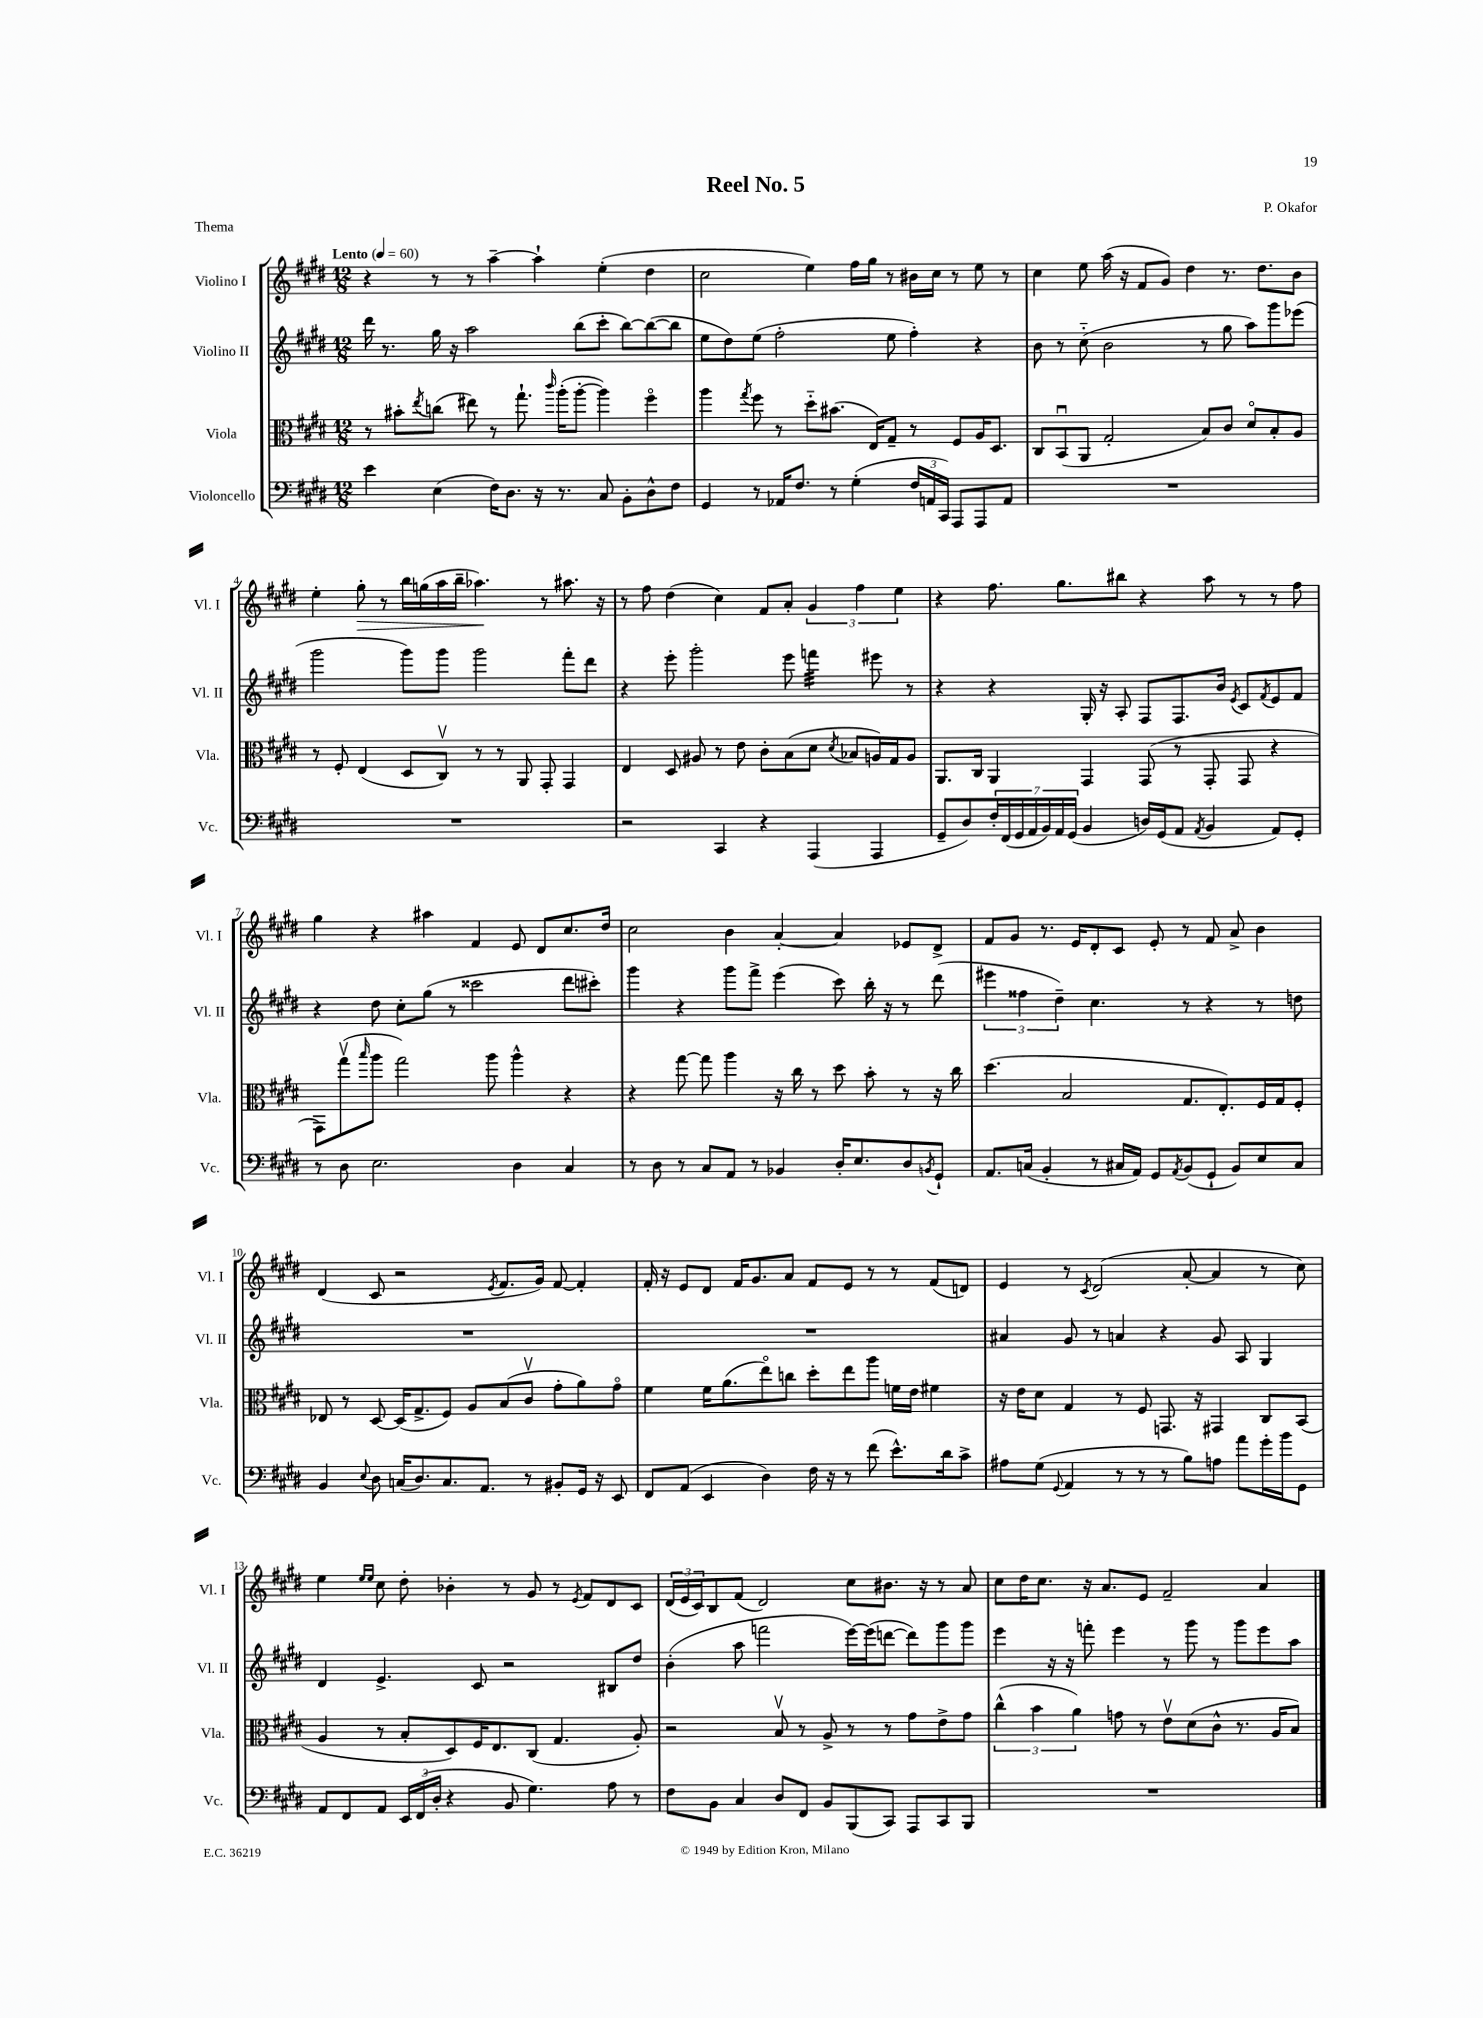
\header { title = "Reel No. 5" composer = "P. Okafor" piece = "Thema" }
<<
\new StaffGroup <<
\new Staff = "s0" \with { instrumentName = "Violino I" shortInstrumentName = "Vl. I" } {
    \clef treble \key e \major \numericTimeSignature \time 12/8 \tempo "Lento" 4 = 60
    r4 r8 r8 a''4~-- a''4-! e''4-.( dis''4 |
    cis''2 e''4) fis''16 gis''16 r8 bis'16 cis''16 r8 e''8 r8 |
    cis''4 e''8 a''16( r16 fis'8 gis'8) dis''4 r8. dis''8. b'8 |
    e''4-. gis''8-.\> r8 b''16 g''16( a''16 b''16-- aes''4.\!) r8 ais''8. r16 |
    r8 fis''8 dis''4( cis''4) fis'8 a'8-. \tuplet 3/2 { gis'4 fis''4 e''4 } |
    r4 fis''8. gis''8. bis''8 r4 a''8 r8 r8 fis''8 |
    gis''4 r4 ais''4 fis'4 e'8 dis'8 cis''8. dis''16 |
    cis''2 b'4 a'4~-. a'4 ees'8 dis'8-> |
    fis'8 gis'8 r8. e'16 dis'8-. cis'8 e'8-. r8 fis'8 a'8-> b'4 |
    dis'4( cis'8 r2 \acciaccatura { e'8 } fis'8. gis'16) fis'8~ fis'4-. |
    fis'16-. r16 e'8 dis'8 fis'16 gis'8. a'8 fis'8 e'8 r8 r8 fis'8( d'8) |
    e'4 r8 \acciaccatura { cis'8 } dis'2( a'8~-. a'4 r8 cis''8) |
    e''4 \grace { e''16 e''16 } cis''8 dis''8-. bes'4-. r8 gis'8 r8 \acciaccatura { e'8 } fis'8 dis'8 cis'8 |
    \tuplet 3/2 { dis'16( e'16 cis'16) } b8 fis'8( dis'2) cis''8 bis'8. r16 r8 a'8 |
    cis''8 dis''16 cis''8. r16 a'8. e'8 fis'2-- a'4 \bar "|." |
}
\new Staff = "s1" \with { instrumentName = "Violino II" shortInstrumentName = "Vl. II" } {
    \clef treble \key e \major \numericTimeSignature \time 12/8
    dis'''16 r8. gis''16 r16 a''2 b''8( cis'''8-. b''8~) b''8~( b''8 |
    e''8 dis''8) e''8( fis''2-. e''8 fis''4-.) r4 |
    b'8 r8 cis''8-_( b'2 r8 gis''8 a''8) gis'''8 ees'''8( |
    gis'''2 gis'''8) gis'''8 gis'''2 fis'''8-. dis'''8 |
    r4 e'''8-. gis'''2-. e'''8 f'''4:32 eis'''8 r8 |
    r4 r4 gis16-. r16 a8-. fis8 fis8. b'16 \acciaccatura { e'8 } cis'8 \acciaccatura { fis'8 } e'8 fis'8 |
    r4 dis''8 cis''8-. gis''8( r8 cisis'''2 dis'''8 cis'''8-.) |
    gis'''4 r4 gis'''8 fis'''8-> e'''4( cis'''8) b''16-. r16 r8 dis'''8( |
    \tuplet 3/2 { eis'''4 fisis''4 dis''4--) } cis''4. r8 r4 r8 d''8 |
    R1. |
    R1. |
    ais'4 gis'8 r8 a'4 r4 gis'8 a8 gis4 |
    dis'4 e'4.-> cis'8 r2 bis8 dis''8 |
    b'4-.( a''8 f'''2 e'''16~) e'''16( d'''8~ d'''8) gis'''8 gis'''8 |
    e'''4 r16 r16 f'''8-. e'''4 r8 gis'''8 r8 gis'''8 e'''8 a''8 \bar "|." |
}
\new Staff = "s2" \with { instrumentName = "Viola" shortInstrumentName = "Vla." } {
    \clef alto \key e \major \numericTimeSignature \time 12/8
    r8 bis'8-. \acciaccatura { e''8 } c''8( eis''8) r8 gis''8.-! \grace { cis'''16 } a''16-.( a''8~-. a''4) fis''4\flageolet |
    a''4 \acciaccatura { gis''8 } fis''8 r8 dis''8-_ bis'8.( e16) gis8-- r8 fis8 a16 dis8. |
    cis8 b,8\downbow( a,8 gis2-. b8) cis'8 dis'8\flageolet b8-. a8 |
    r8 fis8-. e4( dis8 cis8\upbow) r8 r8 a,8 gis,8-. gis,4 |
    e4 dis8 ais8 r8 e'8 cis'8-. b8( dis'8 \acciaccatura { dis'8 } bes8 a16) gis16 a8 |
    a,8. cis16 a,4 gis,4 gis,8( r8 gis,8-. gis,8 r4 |
    gis,8) gis''8\upbow( \grace { b''16 } a''8 gis''2) a''8 a''4-^ r4 |
    r4 gis''8~ gis''8 a''4 r16 cis''16 r8 dis''8 b'8-. r8 r16 cis''16 |
    dis''4.( b2 gis8. e8.-.) fis16 gis16 fis8-. |
    ees8 r8 dis8~ dis16( gis8.-> fis8) a8 b8( cis'8\upbow gis'8-. a'8) gis'8\flageolet |
    fis'4 fis'16 a'8.( e''8\flageolet) c''8 dis''8-. e''8 a''8 f'16 e'16 fis'4 |
    r16 e'16 dis'8 gis4 r8 fis8 g,8. r16 gis,4 cis8 b,8( |
    a4 r8 b8-. dis8) fis16 e8. cis8( gis4. a8-.) |
    r2 b8\upbow r8 a8-> r8 r8 gis'8 e'8-> gis'8 |
    \tuplet 3/2 { cis''4-^( b'4 a'4) } g'8 r8 e'8\upbow dis'8( cis'8-^ r8. a16 b8) \bar "|." |
}
\new Staff = "s3" \with { instrumentName = "Violoncello" shortInstrumentName = "Vc." } {
    \clef bass \key e \major \numericTimeSignature \time 12/8
    e'4 e4( fis16) dis8. r16 r8. cis8 b,8-. dis8-^ fis8 |
    gis,4 r8 aes,16 fis8. r8 gis4-.( \tuplet 3/2 { fis16 a,16 cis,16) } a,,8 a,,8 a,8 |
    R1. |
    R1. |
    r2 cis,4 r4 a,,4( a,,4 |
    gis,8-- dis8) \tuplet 7/4 { fis16-. fis,16( gis,16 a,16 b,16) a,16 gis,16( } b,4 d16) gis,16( a,8 \acciaccatura { a,8 } b,4 a,8) gis,8-. |
    r8 dis8 e2. dis4 cis4 |
    r8 dis8 r8 cis8 a,8 r8 bes,4 dis16-. e8. dis8 \acciaccatura { b,8 } gis,8-! |
    a,8. c16( b,4-. r8 cis16 a,16) gis,8 \acciaccatura { a,8 } b,8( gis,8-! b,8) e8 cis8 |
    b,4 \appoggiatura { e8 } dis8 c16( dis8.) c8. a,8. r8 bis,8-. gis,16 r16 e,8 |
    fis,8 a,8( e,4 dis4) fis16 r16 r8 fis'8( e'8.-^) dis'16 cis'8-> |
    ais8 gis8( \appoggiatura { gis,8 } a,4 r8 r8 r8 b8) a8 a'8 gis'16-. b'16 gis,8 |
    a,8 fis,8 a,8 \tuplet 3/2 { e,16 fis,16( dis16-. } r4 b,8 gis4.) a8 r8 |
    fis8 b,8 cis4 dis8 fis,8 b,8 b,,8( cis,8) a,,8 cis,8 b,,8 |
    R1. \bar "|." |
}
>>
>>
